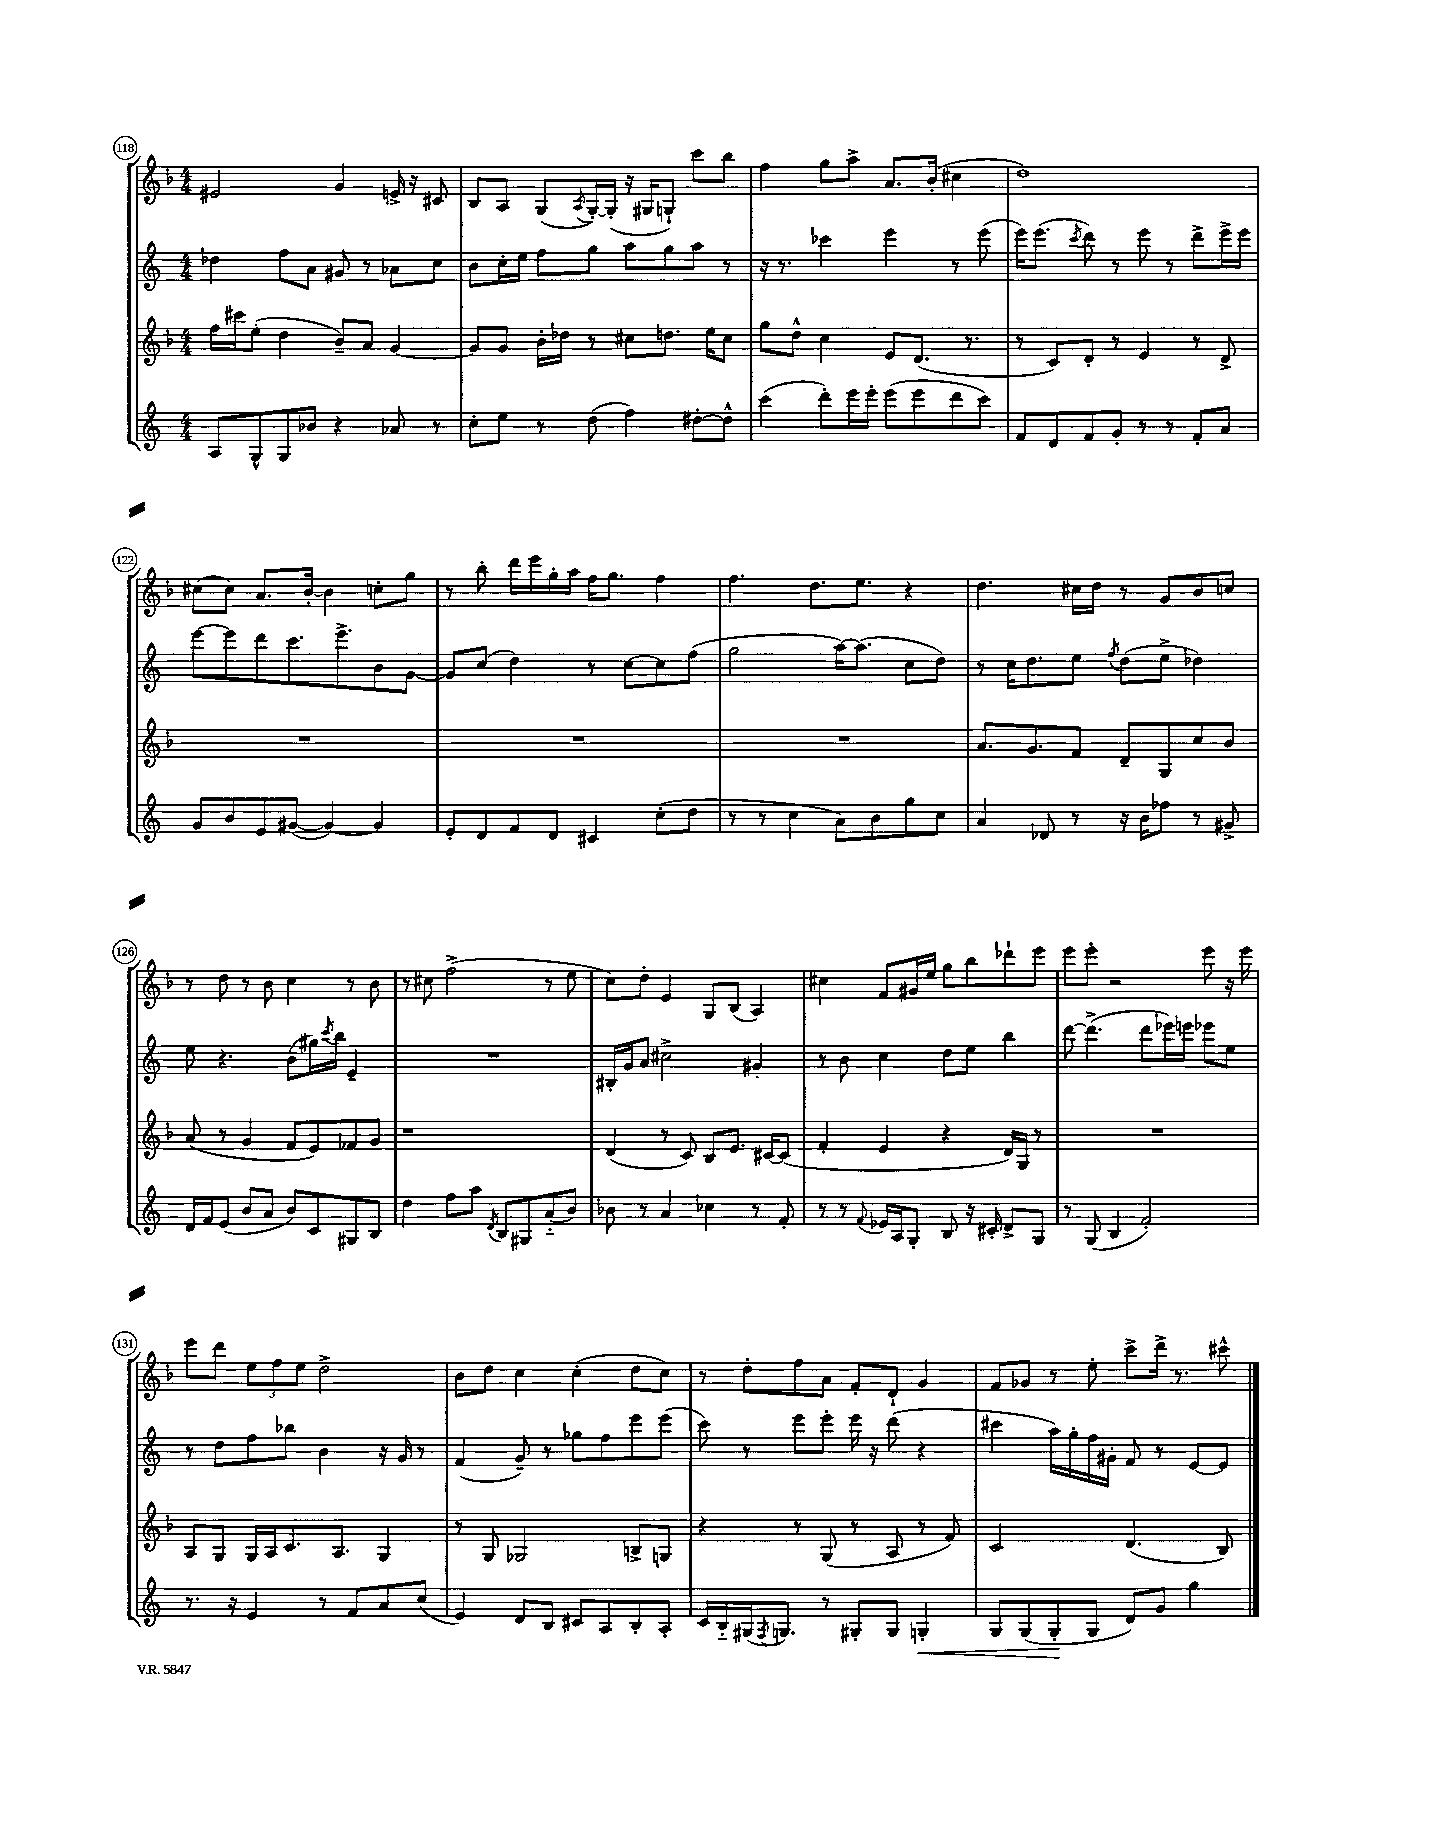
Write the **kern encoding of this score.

**kern	**kern	**kern	**kern
*staff4	*staff3	*staff2	*staff1
*clefG2	*clefG2	*clefG2	*clefG2
*k[]	*k[b-]	*k[]	*k[b-]
*M4/4	*M4/4	*M4/4	*M4/4
8A/L	16ff\LL	4dd-\	2e#/
.	16ccc#\J	.	.
8G^^/	(8ee'\J	.	.
8G/	4dd\	8ff\L	.
8b-/J	.	8a\J	.
4r	8b-~/L)	8g#/	4g/
.	8a/J	8r	.
8a-/	[4g/	8a-\L	16e^/
.	.	.	16r
8r	.	8cc\J	8c#/
=	=	=	=
8cc'\L	8g/]L	8b\L	8B-/L
8ee\J	8g/J	16cc'\L	8A/J
.	.	16ee\JJ	.
8r	16b-'\LL	8ff\L	(8G/L
.	16dd-\JJ	.	.
.	.	.	8qA/
(8dd\	8r	8gg\J	[16G'/L)
.	.	.	(16G'/]JJ
4ff\)	8cc#\L	8aa\L	16r
.	.	.	16G#/LK
.	8.dd\J	8gg\	8G`/J)
[8dd#'\L	.	8aa\J	8ccc\L
.	16ee\LK	.	.
8dd#^^\]J	8cc#\J	8r	8bb-\J
=	=	=	=
(4ccc\	8gg\L	16r	4ff\
.	.	8.r	.
.	8dd^^\J	.	.
8ddd'\L)	4cc\	4ccc-\	8gg\L
16eee\L	.	.	8aa^\J
16eee'\JJ	.	.	.
(8eee\L	8e/L	4eee\	8.a/L
8eee\	(8.d/J	.	.
.	.	.	(16b-'/Jk
8ddd\	.	8r	4cc#\
.	8.r	.	.
8ccc\J)	.	(8eee\	.
=	=	=	=
8f/L	8r	16eee\LK)	1dd)
.	.	(8.eee\J	.
8d/	8c/L)	.	.
.	.	8qccc/	.
8f/	8d'/J	8ddd\)	.
8g'/J	8r	8r	.
8r	4e/	8eee\	.
8r	.	8r	.
8f'/L	8r	8ddd^\L	.
8a/J	8d^/	16eee^\L	.
.	.	16eee\JJ	.
=	=	=	=
8g/L	1r	[8eee\L	(8cc#\L
8b/	.	8eee\]	8cc#\J)
8e/	.	8ddd\	8.a/L
([8g#/J	.	8.ccc\	.
.	.	.	[16b-'/Jk
4g#/_)	.	.	4b-\]
.	.	8.eee^\	.
4g#/]	.	8b\	8cc'\L
.	.	[8g\J	8gg\J
=	=	=	=
8e'/L	1r	8g/]L	8r
8d/	.	(8cc/J	8bb-'\
8f/	.	4dd\)	16ddd\LL
.	.	.	16eee\
8d/J	.	.	16gg'\
.	.	.	16aa\JJ
4c#/	.	8r	16ff\LK
.	.	.	8.gg\J
.	.	[8cc\L	.
(8cc'\L	.	8cc\]	4ff\
8dd\J	.	(8ff\J	.
=	=	=	=
8r	1r	2gg\	4.ff\
8r	.	.	.
4cc\	.	.	.
.	.	.	8.dd\L
8a\L)	.	[16aa\LK)	.
.	.	(8.aa\]J	8.ee\J
8b\	.	.	.
8gg\	.	8cc\L	4r
8cc\J	.	8dd\J)	.
=	=	=	=
4a/	8.a/L	8r	4.dd\
.	.	16cc\LK	.
.	8.g/	8.dd\	.
8d-/	.	.	.
8r	8f/J	8ee\J	16cc#\LL
.	.	.	16dd\JJ
.	.	8qff/	.
16r	8d~/L	(8dd\L	8r
16b\LK	.	.	.
8ff-\J	8G/	8ee^\J	8g/L
8r	8cc/	4dd-\)	8b-/
8g#^/	8b-/J	.	8cc/J
=	=	=	=
16d/LL	(8a/	8ee\	8r
16f/J	.	.	.
(8e/J	8r	4.r	8dd\
8b/L	4g/	.	8r
8a/J	.	.	8b-\
8b/L)	8f/L	(8b\L	4cc\
8c/	8e/)	16gg#\L)	.
.	.	8qccc/	.
.	.	16bb\JJ	.
8G#/	8f-/	4e~/	8r
8B/J	8g/J	.	8b-\
=	=	=	=
4dd\	1r	1r	8r
.	.	.	8cc#\
8ff\L	.	.	(2ff^\
8aa\J	.	.	.
8qd/	.	.	.
8B/L	.	.	.
8G#/	.	.	.
(8a'~/	.	.	8r
8b/J)	.	.	8ee\
=	=	=	=
8b-\	(4d/	16B#'/LL	8cc\L)
.	.	16g/J	.
8r	.	8a/J	8dd'\J
4a/	8r	2cc#^\	4e/
.	8c/)	.	.
4cc-\	8B-/L	.	8G/L
.	8.e/J	.	(8B-/J
8r	.	4g#'/	4A/)
.	[16c#/LK	.	.
8f'/	(8c#/]J	.	.
=	=	=	=
8r	4f'/	8r	4cc#\
8r	.	8b\	.
8qqf/	.	.	.
16e-/LL	4e/	4cc\	8f/L
16A/J	.	.	.
8G'/J	.	.	16g#/L
.	.	.	16ee/JJ
8B/	4r	8dd\L	8gg\L
16r	.	8ee\J	8bb-\
16c#'/	.	.	.
8d^/L	16d/LL)	4bb\	8ddd-`\
.	16G/JJ	.	.
8G/J	8r	.	8eee\J
=	=	=	=
8r	1r	[8ddd\	8eee\L
(8G/	.	(4.ddd^\]	8eee'\J
4B/	.	.	2r
2f'/)	.	8ddd\L	.
.	.	16eee-\L)	.
.	.	16eee\JJ	.
.	.	8eee-\L	8eee\
.	.	8ee\J	16r
.	.	.	16eee\
=	=	=	=
8.r	8A/L	8r	8eee\L
.	8G/J	8dd\L	8ddd\J
16r	.	.	.
4e/	16G/LL	8ff\	12ee\L
.	16A/J	.	.
.	.	.	12ff\
.	8.c/	8bb-\J	.
.	.	.	12ee\J
8r	.	4b\	2dd^\
.	8.A/J	.	.
8f/L	.	.	.
8a/	4G/	16r	.
.	.	16g/	.
(8cc/J	.	8r	.
=	=	=	=
4e/)	8r	(4f/	8b-\L
.	8G/	.	8dd\J
8d/L	2G-/	8g~/)	4cc\
8B/J	.	8r	.
8c#/L	.	8gg-\L	(4cc'\
8A/	.	8ff\	.
8B'/	8B^/L	8eee\	8dd\L
8A'/J	8G/J	(8eee\J	8cc\J)
=	=	=	=
16c/LL	4r	8ccc\)	8r
16B'~/	.	.	.
(16G#/J	.	8r	8dd'\L
8qF/	.	.	.
8.G/J)	.	.	.
.	8r	8eee\L	8ff\
8r	(8G/	8eee'\J	8a\J
8G#'/L	8r	16eee\	8f'/L
.	.	16r	.
8G#/J	8A/	(8ddd\	8d`/J
4G'/	8r	4r	4g/
.	8f/)	.	.
=	=	=	=
8G/L	2c/	4ccc#\	8f/L
(8G/	.	.	8g-/J
8G'/	.	16aa\LL)	8r
.	.	16gg'\	.
8G/J	.	16ff\	8ee'\
.	.	16g#'\JJ	.
8d/L)	(4.d/	8f/	8ccc^\L
8g/J	.	8r	16ddd^\Jk
.	.	.	8.r
4gg\	.	[8e/L	.
.	8B-/)	8e/]J	8ccc#^^\
==	==	==	==
*-	*-	*-	*-
